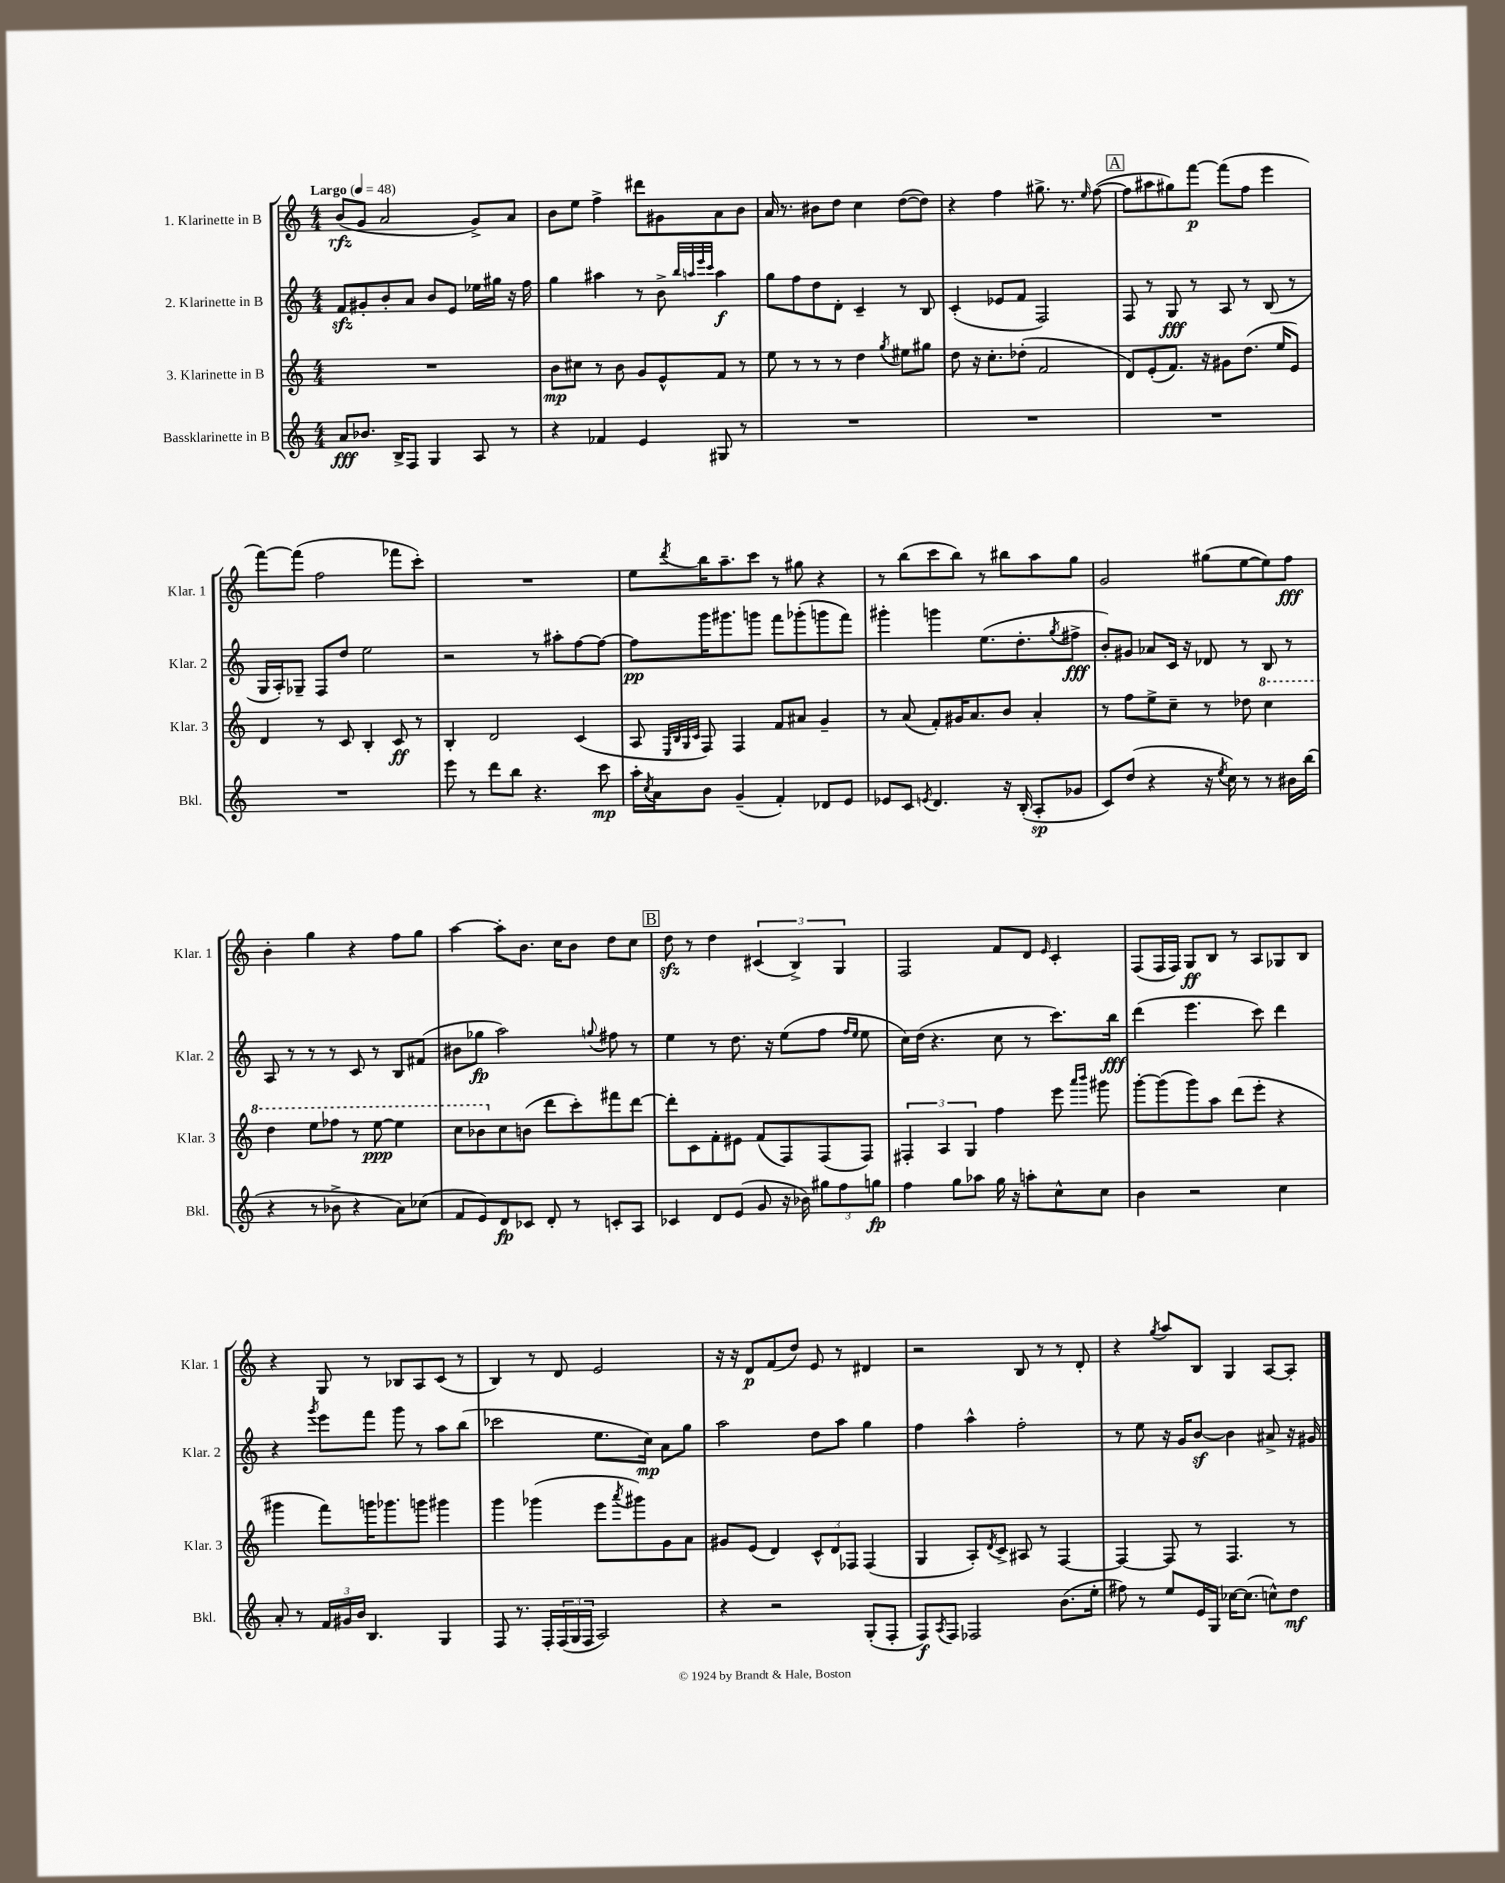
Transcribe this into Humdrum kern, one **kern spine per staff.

**kern	**dynam	**kern	**dynam	**kern	**dynam	**kern	**dynam
*part4	*part4	*part3	*part3	*part2	*part2	*part1	*part1
*staff4	*staff4	*staff3	*staff3	*staff2	*staff2	*staff1	*staff1
*I"Bassklarinette in B	*	*I"3. Klarinette in B	*	*I"2. Klarinette in B	*	*I"1. Klarinette in B	*
*I'Bkl.	*	*I'Klar. 3	*	*I'Klar. 2	*	*I'Klar. 1	*
*clefG2	*	*clefG2	*	*clefG2	*	*clefG2	*
*k[]	*	*k[]	*	*k[]	*	*k[]	*
*M4/4	*	*M4/4	*	*M4/4	*	*M4/4	*
*MM48	*	*MM48	*	*MM48	*	*MM48	*
=1	=1	=1	=1	=1	=1	=1	=1
!	!	!	!	!	!	!LO:TX:a:B:t=Largo	!
8a/L	fff	1r	.	8fzz/L	.	(8b/L	rfz
8.b-X/J	.	.	.	8g#X'/	.	8g/J	.
.	.	.	.	8b'/	.	2a/	.
16B^/KL	.	.	.	.	.	.	.
8F/J	.	.	.	8a/J	.	.	.
4G/	.	.	.	8b/L	.	.	.
.	.	.	.	8e/J	.	.	.
8A/	.	.	.	16ee-X\LL	.	8g^/L)	.
.	.	.	.	16gg#X\JJ	.	.	.
8r	.	.	.	16r	.	8a/J	.
.	.	.	.	16ff\	.	.	.
=2	=2	=2	=2	=2	=2	=2	=2
4r	.	8b\L	mp	4gg\	.	8b\L	.
.	.	8cc#X\J	.	.	.	8ee\J	.
4f-X/	.	8r	.	4aa#X\	.	4ff^\	.
.	.	8b\	.	.	.	.	.
4e/	.	8g/L	.	8r	.	8ddd#X\L	.
.	.	8e^^/	.	8b^\	.	8g#X\	.
.	.	.	.	32qqbb/LLL	.	.	.
.	.	.	.	32qqaan/	.	.	.
.	.	.	.	32qqeee/	.	.	.
.	.	.	.	32qqccc/JJJ	.	.	.
8G#X/	.	8f/J	.	4aa\	f	8a\	.
8r	.	8r	.	.	.	8b\J	.
=3	=3	=3	=3	=3	=3	=3	=3
1r	.	8ee\	.	8gg\L	.	16a/	.
.	.	.	.	.	.	8.r	.
.	.	8r	.	8ff\	.	.	.
.	.	8r	.	8dd\	.	8b#X\L	.
.	.	8r	.	8d'\J	.	8dd\J	.
.	.	4dd\	.	4c~/	.	4cc\	.
.	.	8qgg/	.	.	.	.	.
.	.	8ee#X\L	.	8r	.	([8dd\L	.
.	.	8gg#X\J	.	8B/	.	8dd\J])	.
=4	=4	=4	=4	=4	=4	=4	=4
1r	.	8dd\	.	(4c'/	.	4r	.
.	.	16r	.	.	.	.	.
.	.	8.cc'\L	.	.	.	.	.
.	.	.	.	8e-X/L	.	4ff\	.
.	.	(8dd-X'\J	.	8f/J	.	.	.
.	.	2f/	.	2F/)	.	8.gg#X^\	.
.	.	.	.	.	.	8.r	.
.	.	.	.	.	.	16qqee/	.
.	.	.	.	.	.	([8ff\	.
!!LO:REH:place=s1:t=A
=5	=5	=5	=5	=5	=5	=5	=5
1r	.	8d/L)	.	8F/	.	8ff\L]	.
.	.	(8e'/	.	8r	.	8aa#X\	.
.	.	8.f/J)	.	8G/	fff	8gg#X\)	.
.	.	.	.	8r	.	[8fff\J	p
.	.	16r	.	.	.	.	.
.	.	8g#X\L	.	8A/	.	(8fff\L]	.
.	.	(8.dd\J	.	8r	.	8ff\J	.
.	.	.	.	(8B/	.	4eee\	.
.	.	16ee/KL	.	.	.	.	.
.	.	8e/J)	.	8r	.	.	.
!!LO:LB:g=z
=6	=6	=6	=6	=6	=6	=6	=6
1r	.	4d/	.	16G/LL	.	[8fff\L)	.
.	.	.	.	16A'/J)	.	.	.
.	.	.	.	8G-X~/J	.	(8fff\J]	.
.	.	8r	.	8F/L	.	2ff\	.
.	.	8c/	.	8dd/J	.	.	.
.	.	4B'/	.	2ee\	.	.	.
.	.	8c/	ff	.	.	8fff-X\L	.
.	.	8r	.	.	.	8ccc'\J)	.
=7	=7	=7	=7	=7	=7	=7	=7
8eee\	.	4B'/	.	2r	.	1r	.
8r	.	.	.	.	.	.	.
8ddd\L	.	2d/	.	.	.	.	.
8bb\J	.	.	.	.	.	.	.
4.r	.	.	.	8r	.	.	.
.	.	.	.	8aa#X'\L	.	.	.
.	.	(4c/	.	[8ff\	.	.	.
8ccc\	mp	.	.	8ff\J_	.	.	.
=8	=8	=8	=8	=8	=8	=8	=8
16aa'\LL	.	8A/	.	8ff\L]	pp	8ee\L	.
8qcc/	.	.	.	.	.	.	.
16a\J	.	.	.	.	.	.	.
.	.	32qqE/LLL	.	.	.	.	.
.	.	32qqB/	.	.	.	.	.
.	.	32qqG/	.	.	.	.	.
.	.	32qqc/JJJ	.	.	.	8qddd/	.
8b\J	.	8F/)	.	16ggg\K	.	16bb\K	.
.	.	.	.	8.ggg#X\	.	8.aa~\	.
(4g~/	.	4F/	.	.	.	.	.
.	.	.	.	8gggn\J	.	8ccc\J	.
4f'/)	.	8f/L	.	8fff\L	.	8r	.
.	.	8a#X/J	.	(8ggg-X'\	.	8gg#X\	.
8d-X/L	.	4g~/	.	8gggn\	.	4r	.
8e/J	.	.	.	8fff\J)	.	.	.
=9	=9	=9	=9	=9	=9	=9	=9
8e-X/L	.	8r	.	4ggg#X'\	.	8r	.
8c/J	.	(8a/	.	.	.	(8bb\L	.
8qen/	.	.	.	.	.	.	.
4.d/	.	8f'/L)	.	4gggn\	.	8ccc\	.
.	.	16g#X/K	.	.	.	8bb\J)	.
.	.	8.a/	.	.	.	.	.
.	.	.	.	(8.ee\L	.	8r	.
16r	.	8b/J	.	.	.	8bb#X\L	.
(16B'/	.	.	.	8.dd'\	.	.	.
8A'/L	sp	4a'/	.	.	.	8aa\	.
.	.	.	.	8qgg/	.	.	.
8g-X/J	.	.	.	8ff#X^\J	fff	8gg\J	.
=10	=10	=10	=10	=10	=10	=10	=10
8c/L)	.	8r	.	8b'/L)	.	2g/	.
(8dd/J	.	8ff\L	.	8g#X/J	.	.	.
4r	.	8ee^\	.	8a-X/L	.	.	.
.	.	8cc~\J	.	16c/Jk	.	.	.
.	.	.	.	16r	.	.	.
16r	.	8r	.	8d-X/	.	(8gg#X\L	.
8qee/	.	.	.	.	.	.	.
16cc\)	.	.	.	.	.	.	.
8r	.	8dd-X\	.	8r	.	[8ee\	.
*	*	*8va	*	*	*	*	*
8r	.	4ccc\	.	8B/	.	8ee\])	.
16b#X\LL	.	.	.	8r	.	8ff\J	fff
(16bb\JJ	.	.	.	.	.	.	.
!!LO:LB:g=z
=11	=11	=11	=11	=11	=11	=11	=11
4r	.	4ddd\	.	8A/	.	4b'\	.
.	.	.	.	8r	.	.	.
8r	.	8eee\L	.	8r	.	4gg\	.
8b-X^\	.	8fff-X\J	.	8r	.	.	.
4r	.	8r	.	8c/	.	4r	.
.	.	[8eee\	ppp	8r	.	.	.
8a\L)	.	4eee\]	.	8B/L	.	8ff\L	.
(8cc-X\J	.	.	.	(8f#X/J	.	8gg\J	.
=12	=12	=12	=12	=12	=12	=12	=12
8f/L	.	8ccc\L	.	8b#X\L	.	[4aa\	.
8e/)	.	8bb-X\	.	8gg-X\J	fp	.	.
*	*	*X8va	*	*	*	*	*
8d/	fp	8cc\	.	2aa\)	.	8aa'\L]	.
8c-X/J	.	(8bn\J	.	.	.	8.b\J	.
8d'/	.	8ddd\L	.	.	.	.	.
.	.	.	.	.	.	16cc\KL	.
8r	.	8ccc'\)	.	.	.	8b\J	.
.	.	.	.	8qqggn/	.	.	.
8cn'/L	.	8fff#X\	.	8ff#X\	.	8dd\L	.
8A/J	.	[8ddd\J	.	8r	.	8cc\J	.
!!LO:REH:place=s1:t=B
=13	=13	=13	=13	=13	=13	=13	=13
4c-X/	.	8ddd'\L]	.	4ee\	.	8ddzz\	.
.	.	8c\	.	.	.	8r	.
8d/L	.	8f'\	.	8r	.	4dd\	.
(8e/J	.	8e#X\J	.	8.dd\	.	.	.
8g/	.	(8f/L	.	.	.	(6c#X/	.
.	.	.	.	16r	.	.	.
16r	.	8F/)	.	(8ee\L	.	.	.
.	.	.	.	.	.	6B^/)	.
16b-X\)	.	.	.	.	.	.	.
12gg#X\L	.	(8F/	.	8ff\J	.	.	.
12ff\	.	.	.	.	.	6G/	.
.	.	.	.	16qqff/LL	.	.	.
.	.	.	.	16qqee/JJ	.	.	.
.	.	8F/J)	.	8ee\	.	.	.
12ggn\J	fp	.	.	.	.	.	.
=14	=14	=14	=14	=14	=14	=14	=14
4ff\	.	6F#X'/	.	16cc\LL)	.	2F/	.
.	.	.	.	(16dd\JJ	.	.	.
.	.	.	.	4.r	.	.	.
.	.	6A/	.	.	.	.	.
8gg\L	.	.	.	.	.	.	.
.	.	6G/	.	.	.	.	.
8aa-X\J	.	.	.	.	.	.	.
16gg\	.	4ff\	.	8cc\	.	8f/L	.
16r	.	.	.	.	.	.	.
8aan'\L	.	.	.	8r	.	8d/J	.
.	.	.	.	.	.	16qqe/	.
8cc^^\	.	8eee\	.	8.ccc\L)	.	4c'/	.
.	.	16qqaaa/LL	.	.	.	.	.
.	.	16qqbbb/JJ	.	.	.	.	.
8cc\J	.	8ggg#X\	.	.	.	.	.
.	.	.	.	16bb\Jk	fff	.	.
=15	=15	=15	=15	=15	=15	=15	=15
4b\	.	[8ggg'\L	.	(4ddd\	.	(8F/L	.
.	.	(8ggg\]	.	.	.	16F/L	.
.	.	.	.	.	.	16F/JJ)	.
2r	.	8ggg\)	.	4.eee\	.	8G/L	ff
.	.	8aa\J	.	.	.	8B/J	.
.	.	(8ddd\L	.	.	.	8r	.
.	.	8eee'\J	.	8ccc\)	.	8A/L	.
4cc\	.	4r	.	4ddd\	.	8G-X/	.
.	.	.	.	.	.	8B/J	.
!!LO:LB:g=z
=16	=16	=16	=16	=16	=16	=16	=16
8a'/	.	4ggg#X\	.	4r	.	4r	.
8r	.	.	.	.	.	.	.
.	.	.	.	8qggg/	.	.	.
24f/LL	.	8fff\L)	.	8eee\L	.	8G/	.
24g#X/	.	.	.	.	.	.	.
24b/JJ	.	.	.	.	.	.	.
4.B/	.	16gggn\K	.	8fff\J	.	8r	.
.	.	8.ggg-X\	.	.	.	.	.
.	.	.	.	8ggg\	.	8B-X/L	.
.	.	8gggn\J	.	8r	.	8A/	.
4G/	.	4ggg#X\	.	8aa\L	.	(8c/J	.
.	.	.	.	(8bb\J	.	8r	.
=17	=17	=17	=17	=17	=17	=17	=17
8F/	.	4ggg\	.	2ccc-X\	.	4B/)	.
8.r	.	.	.	.	.	.	.
.	.	(4ggg-X\	.	.	.	8r	.
16F'/LL	.	.	.	.	.	.	.
(24F/	.	.	.	.	.	8d/	.
24G/	.	.	.	.	.	.	.
24F/JJ	.	.	.	.	.	.	.
2A/)	.	8eee\L	.	8.ee\L	.	2e/	.
.	.	8qaaa/	.	.	.	.	.
.	.	8ggg#X\)	.	.	.	.	.
.	.	.	.	16cc\Jk)	mp	.	.
.	.	8g\	.	8a\L	.	.	.
.	.	8a\J	.	8gg\J	.	.	.
=18	=18	=18	=18	=18	=18	=18	=18
4r	.	8g#X/L	.	2aa\	.	16r	.
.	.	.	.	.	.	16r	.
.	.	(8e/J	.	.	.	8d/L	p
2r	.	4d/)	.	.	.	(8f/	.
.	.	.	.	.	.	8dd/J)	.
.	.	12c^^/L	.	8dd\L	.	8e/	.
.	.	12d/	.	.	.	.	.
.	.	.	.	8aa\J	.	8r	.
.	.	12F-X/J	.	.	.	.	.
(8G'/L	.	(4F-/	.	4gg\	.	4d#X/	.
8F'/J	.	.	.	.	.	.	.
=19	=19	=19	=19	=19	=19	=19	=19
8F/L)	f	4G/	.	4ff\	.	2r	.
8qA/	.	.	.	.	.	.	.
8F/J	.	.	.	.	.	.	.
2F-X/	.	8A'/L)	.	4aa^^\	.	.	.
.	.	8qd/	.	.	.	.	.
.	.	8c^/J	.	.	.	.	.
.	.	8A#X/	.	2ff'\	.	8B/	.
.	.	8r	.	.	.	8r	.
(8.b\L	.	[4F/	.	.	.	8r	.
.	.	.	.	.	.	8d'/	.
16ee'\Jk	.	.	.	.	.	.	.
=20	=20	=20	=20	=20	=20	=20	=20
8ff#X\)	.	4F/_	.	8r	.	4r	.
8r	.	.	.	8ee\	.	.	.
.	.	.	.	.	.	8qgg/	.
8ee/L	.	8F/]	.	16r	.	8aa/L	.
.	.	.	.	16g/KL	.	.	.
16e/L	.	8r	.	[8bz/J	.	8B/J	.
16G/JJ	.	.	.	.	.	.	.
[16cc-X\KL	.	4.F/	.	4b\]	.	4G/	.
(8.cc-\J]	.	.	.	.	.	.	.
8ccn^^\L)	.	.	.	8a#X^/	.	[8A/L	.
8dd\J	mf	8r	.	16r	.	8A'/J]	.
.	.	.	.	16g#X/	.	.	.
==	==	==	==	==	==	==	==
*-	*-	*-	*-	*-	*-	*-	*-
